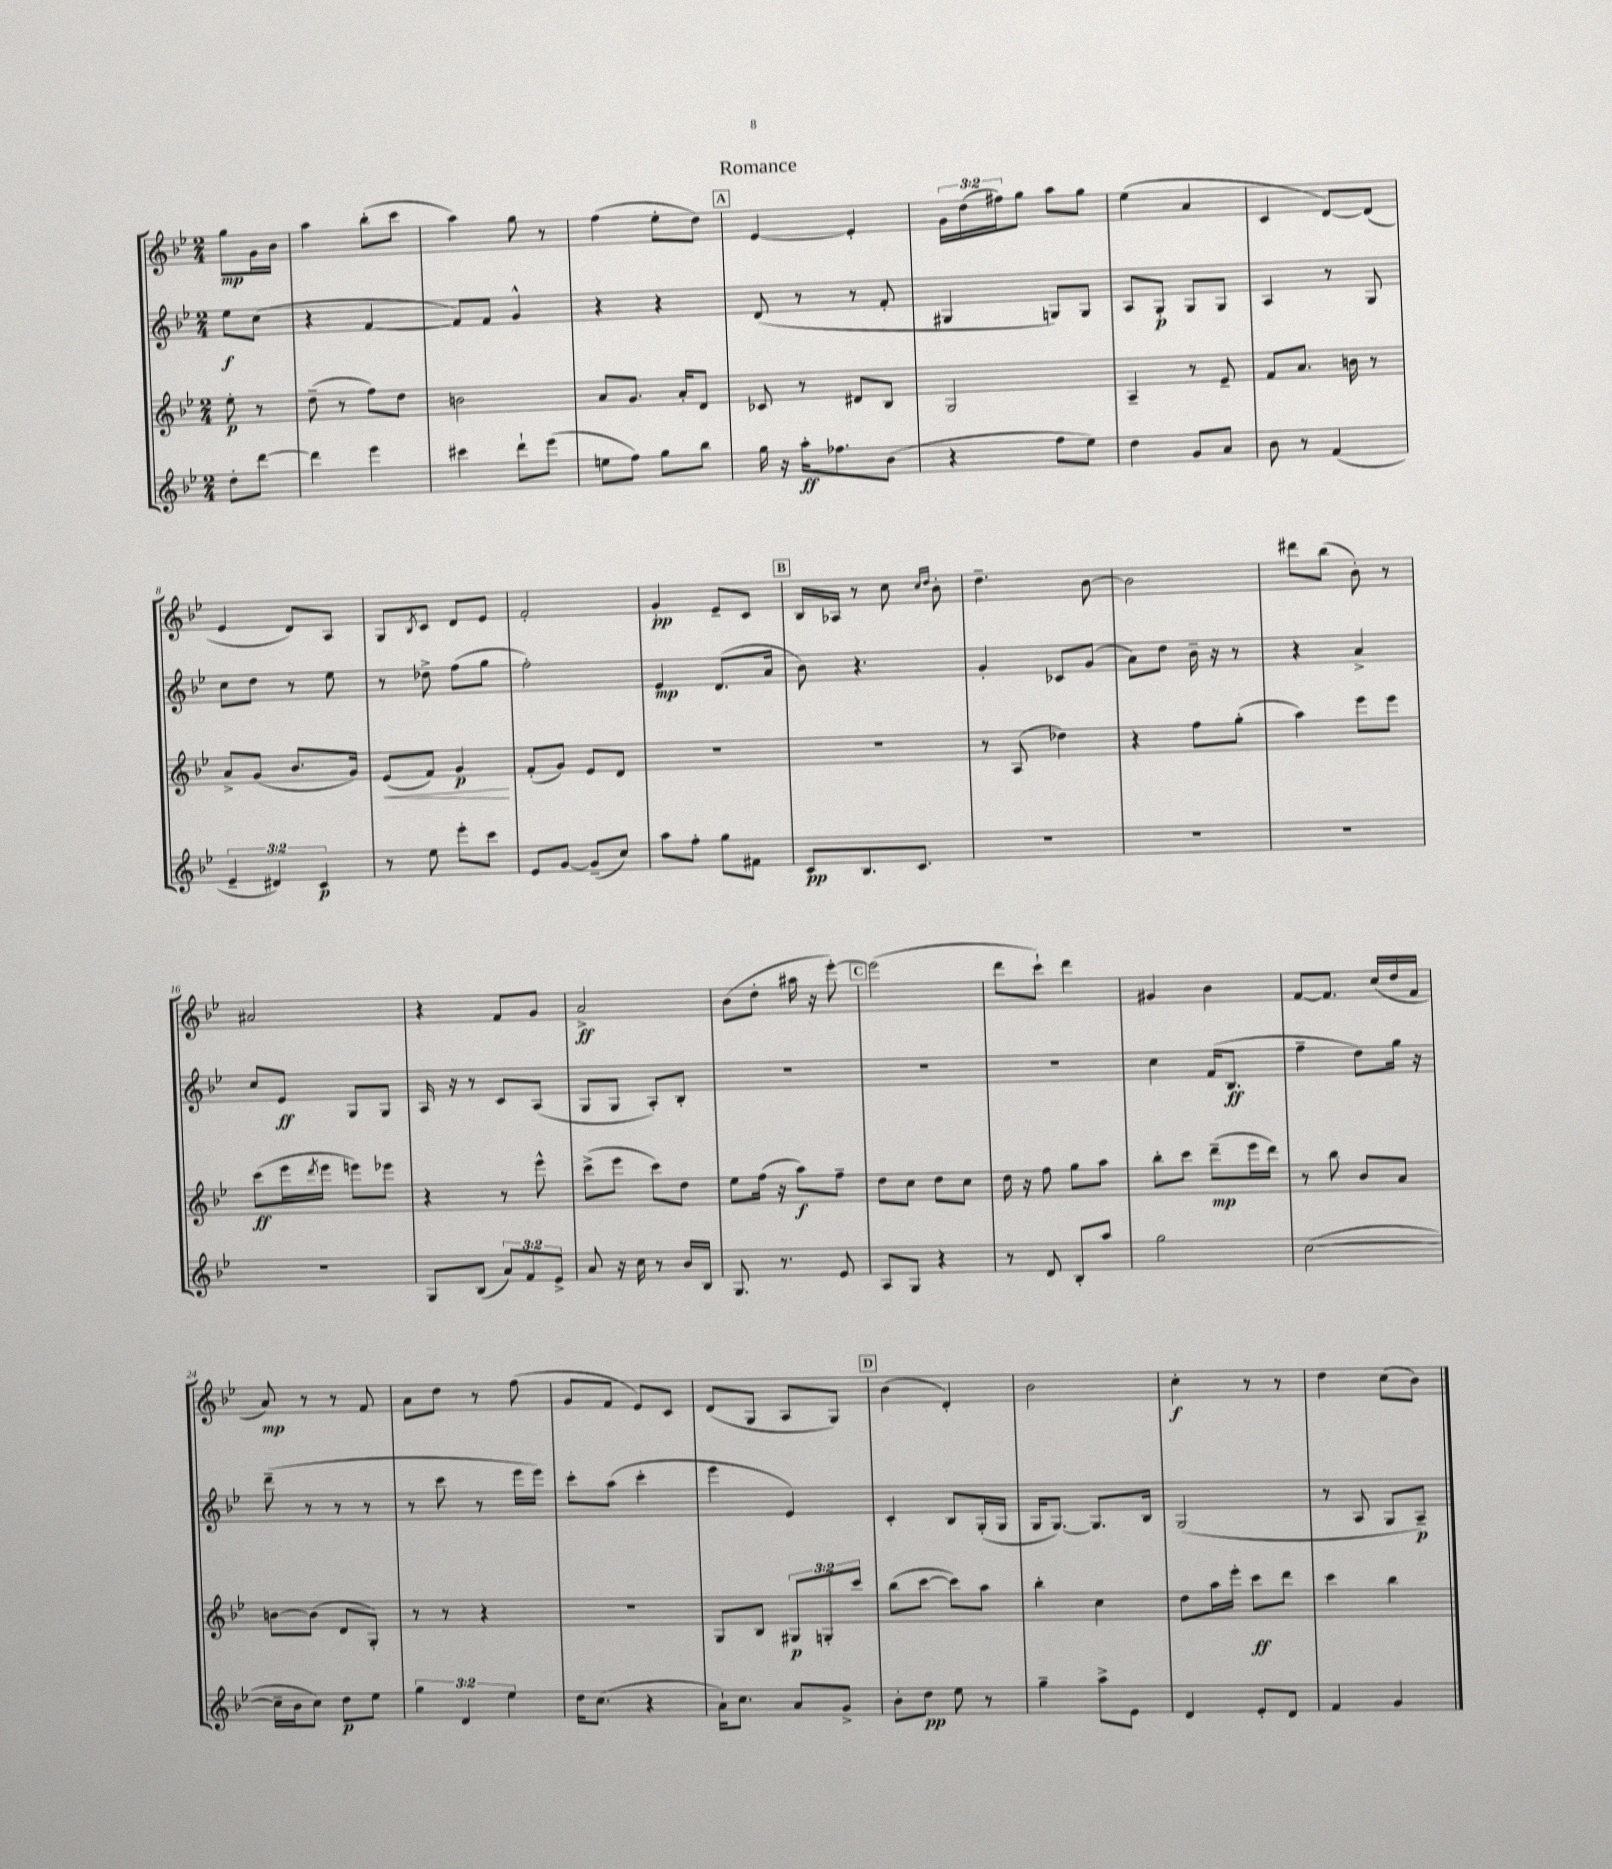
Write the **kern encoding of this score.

**kern	**kern	**kern	**kern
*staff4	*staff3	*staff2	*staff1
*clefG2	*clefG2	*clefG2	*clefG2
*k[b-e-]	*k[b-e-]	*k[b-e-]	*k[b-e-]
*M2/4	*M2/4	*M2/4	*M2/4
8dd'\L	8ee-'\	8ee-\L	8gg\L
[8ddd\J	8r	(8cc\J	16g\L
.	.	.	16b-\JJ
=	=	=	=
4ddd\]	(8dd~\	4r	4aa\
.	8r	.	.
4eee-\	8ff\L)	[4f/	(8bb-'\L
.	8dd\J	.	8ccc\J
=	=	=	=
4ccc#\	2b\	8f/]L)	4aa\)
.	.	8f/J	.
8ddd`\L	.	4g^^/	8gg\
(8eee-\J	.	.	8r
=	=	=	=
8ee\L	8a/L	4r	(4ff\
8ff\J)	8.g/J	.	.
8gg\L	.	4r	8ee-'\L
.	16a'/LK	.	.
8bb-\J	8d/J	.	8dd\J)
=	=	=	=
16gg\	8c-/	(8d/	[4e-/
16r	.	.	.
16aa'\LK	8r	8r	.
8.ff-\	.	.	.
.	8d#/L	8r	4e-'/]
(8b-\J	8B-/J	8f'/	.
=	=	=	=
4r	2G/	4G#/	24g\LL
.	.	.	(24dd\
.	.	.	24ff#\J)
.	.	.	8gg\J
8ff\L	.	8G/L)	8aa\L
8ee-\J)	.	8G/J	8gg\J
=	=	=	=
4dd\	4A~/	8A/L	(4ee-\
.	.	8G'/J	.
8g/L	8r	8G/L	4a/
8a/J	8e-~/	8G/J	.
=	=	=	=
8b-\	8f/L	4A/	4c/
8r	8.a/J	.	.
(4f/	.	8r	[8d/L)
.	16b\	.	.
.	8r	8G/	(8d/]J
=	=	=	=
6e-~/	8a^/L	8cc\L	4e-/
.	(8g/J	8dd\J	.
6d#/)	.	.	.
.	8.b-/L	8r	8d/L)
6c/	.	.	.
.	.	8ee-\	8A/J
.	16g/Jk)	.	.
=	=	=	=
8r	(8e-/L	8r	8G/L
.	.	.	8qB-/
8ee-\	8f/J)	8dd-^\	8c/J
8eee-'\L	4g/	(8ff\L	8d/L
8ccc\J	.	8gg\J	8e-/J
=	=	=	=
8e-/L	(8f'/L	2ff'\)	2f'/
[8g/J	8g/J)	.	.
(8g~/]L	8e-/L	.	.
8cc/J)	8d/J	.	.
=	=	=	=
8aa\L	2r	4e-/	4g'/
8ff'\J	.	.	.
8gg\L	.	(8.d/L	8e-~/L
8f#\J	.	.	8c/J
.	.	16a/Jk	.
=	=	=	=
8c/L	2r	8b-\)	16B-/LL
.	.	.	16A-/JJ
8.B-/	.	4.r	8r
.	.	.	8cc\
8.c/J	.	.	.
.	.	.	16qqcc/LL
.	.	.	16qqdd/JJ
.	.	.	8b-'\
=	=	=	=
2r	8r	4g'/	4.dd~\
.	(8A/	.	.
.	4dd-\)	8c-/L	.
.	.	(8g/J	[8b-\
=	=	=	=
2r	4r	8a\L)	2b-\]
.	.	8dd\J	.
.	8ff\L	16b-~\	.
.	.	16r	.
.	(8gg'\J	8r	.
=	=	=	=
2r	4aa\)	4r	8ddd#\L
.	.	.	(8bb-\J
.	8eee-\L	4a^/	8b-'\)
.	8eee-\J	.	8r
=	=	=	=
2r	(8ccc\L	8cc/L	2a#/
.	16eee-\L	8e-/J	.
.	8qddd/	.	.
.	16eee-\JJ	.	.
.	8eee\L)	8G/L	.
.	8eee-\J	8G/J	.
=	=	=	=
8G/L	4r	16A/	4r
.	.	16r	.
(8B-/J	.	8r	.
12a/L)	8r	8c/L	8f/L
12f/	.	.	.
.	8eee-^^\	(8A/J	8g/J
12e-^/J	.	.	.
=	=	=	=
8a/	(8ccc^\L	8G/L	2a^/
16r	8eee-\J	8G/J	.
16cc\	.	.	.
8r	8ccc\L)	8A'/L)	.
16b-/LL	8dd\J	8B-'/J	.
16B-/JJ	.	.	.
=	=	=	=
8.G/	8ee-\L	2r	(8b-\L
.	(16ff\Jk	.	8dd'\J
8.r	16r	.	.
.	8aa\L)	.	16aa#\
.	.	.	16r
8e-/	8ff~\J	.	[8eee-'\)
=	=	=	=
8A/L	8dd\L	2r	(2eee-\]
8G/J	8cc\J	.	.
4r	8dd\L	.	.
.	8cc\J	.	.
=	=	=	=
8r	16dd\	2r	8ddd\L
.	16r	.	.
8d/	8ff\	.	8ccc`\J)
8B-'/L	8gg\L	.	4ddd\
8aa/J	8aa\J	.	.
=	=	=	=
2gg\	8bb-'\L	4cc\	4g#/
.	8ccc\J	.	.
.	(8ddd~\L	(16f/LK	4b-\
.	.	8.B-/J	.
.	16eee-\L	.	.
.	16ddd\JJ)	.	.
=	=	=	=
([2cc\	8r	4ff~\	[8f/L
.	8bb-\	.	8.f/]J
.	8b-/L	8dd\L)	.
.	.	.	(16cc/LL
.	8a/J	16gg\Jk	16dd/
.	.	16r	16f/JJ
=	=	=	=
16cc~\]LL	[8b\L	(8ddd~\	8a/)
16b-\J	.	.	.
8cc\J)	(8b\]J	8r	8r
8dd\L	8d/L	8r	8r
8ee-\J	8G'/J)	8r	8f/
=	=	=	=
6gg\	8r	8r	8a\L
.	8r	8ccc\	8dd\J
6d/	.	.	.
.	4r	8r	8r
6ee-\	.	.	.
.	.	16eee-\LL	(8ff\
.	.	16eee-\JJ)	.
=	=	=	=
16dd\LK	2r	8ccc'\L	8g/L
(8.cc\J	.	.	.
.	.	(8aa\J	8f/J
4r	.	4ccc'\	8e-/L)
.	.	.	8c/J
=	=	=	=
16a`\LK)	8G/L	4eee-\	(8d/L
8.cc\J	.	.	.
.	8B-/J	.	8G/J
8a/L	12G#/L	4e-/)	8A/L
.	12G'/	.	.
8g^/J	.	.	8G/J)
.	12ccc/J	.	.
=	=	=	=
8b-'\L	(8bb-\L	4c'/	(4b-\
8dd\J	[8ccc\J	.	.
8ee-\	8ccc\]L)	8B-/L	4d'/)
8r	8aa\J	(16G'/L	.
.	.	16G/JJ	.
=	=	=	=
4gg~\	4bb-'\	16G/LK	2b-\
.	.	[8.G/J)	.
8aa^\L	4cc\	8.G/]L	.
8e-\J	.	.	.
.	.	16B-/Jk	.
=	=	=	=
4d/	8dd\L	(2G/	4cc'\
.	16aa\L	.	.
.	16eee-'\JJ	.	.
8e-'/L	8ccc\L	.	8r
8d/J	8ddd\J	.	8r
=	=	=	=
4f/	4ccc\	8r	4dd\
.	.	8A/	.
4g/	4bb-\	8G/L	(8cc\L
.	.	8A~/J)	8b-\J)
==	==	==	==
*-	*-	*-	*-
